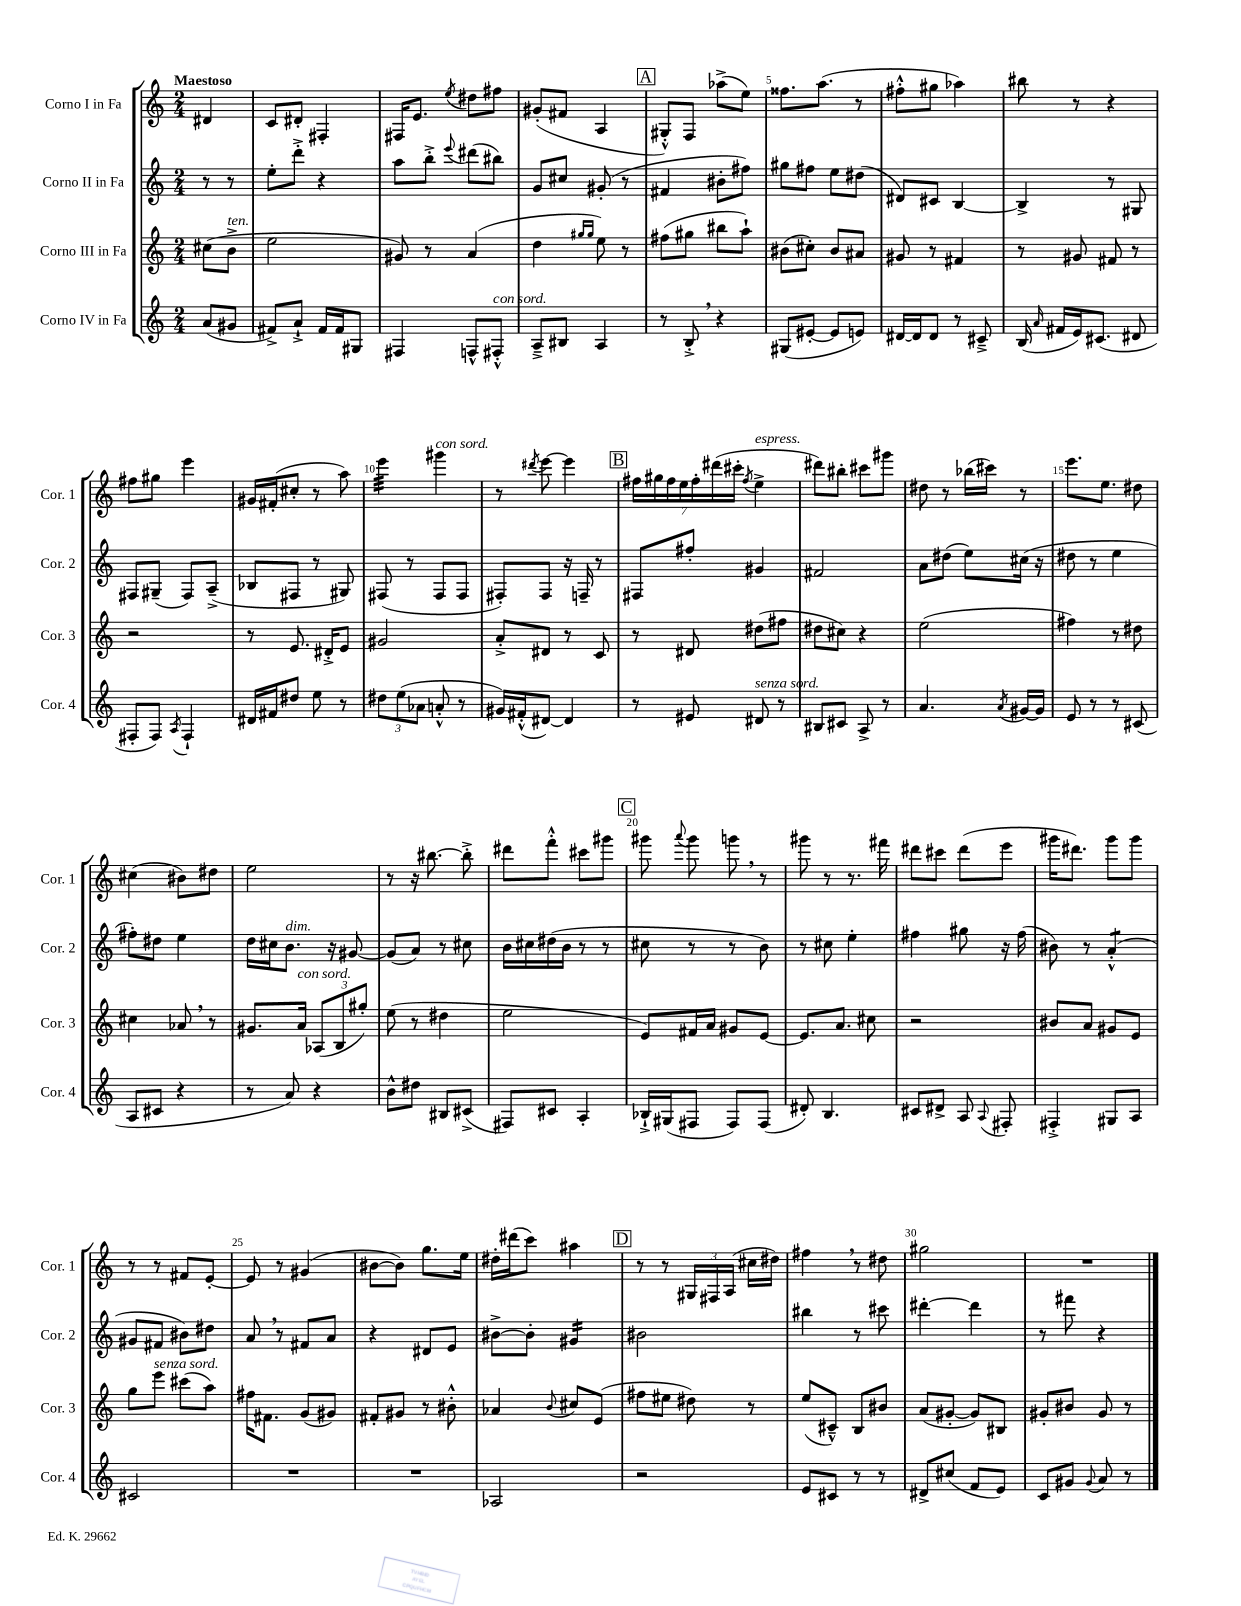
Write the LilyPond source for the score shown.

<<
\new StaffGroup <<
\new Staff = "s0" \with { instrumentName = "Corno I in Fa" shortInstrumentName = "Cor. 1" } {
    \clef treble \key c \major \numericTimeSignature \time 2/4 \partial 4 \tempo "Maestoso"
    \autoBeamOff dis'4 |
    c'8[ dis'8]-. fis4-. |
    fis16[ e'8.] \acciaccatura { e''8 } dis''8[ fis''8] |
    gis'8[-.( fis'8] a4 |
    \mark \markup { \box "A" } gis8[-.-^) f8] aes''8[->( e''8]) |
    fisis''8.[ a''8.]( r8 |
    fis''8[-.-^ gis''8] aes''4) |
    bis''8 r8 r4 |
    fis''8[ gis''8] e'''4 |
    gis'16[ fis'16-.( cis''8]-. r8 a''8) |
    e'''4:32 gis'''4^\markup { \italic "con sord." } |
    r8 \acciaccatura { dis'''8 } e'''8~ e'''4 |
    \mark \markup { \box "B" } \tuplet 7/4 { fis''16[ gis''16 fis''16 e''16 fis''16-. dis'''16( cis'''16]-. } \acciaccatura { fis''8 } e''4->^\markup { \italic "espress." } |
    dis'''8[) bis''8]-. cis'''8[ gis'''8] |
    dis''8 r8 bes''16[( cis'''16]) r8 |
    e'''8.[ e''8.] dis''8 |
    cis''4( bis'8[) dis''8] |
    e''2 |
    r8 r16 bis''8.~ bis''8-.-> |
    dis'''8[ f'''8]-.-^ cis'''8[ gis'''8] |
    \mark \markup { \box "C" } gis'''8 \appoggiatura { a'''8 } gis'''8 g'''8 \breathe r8 |
    gis'''8 r8 r8. fis'''16 |
    dis'''8[ cis'''8] dis'''8[( e'''8] |
    gis'''16[ dis'''8.]) gis'''8[ gis'''8] |
    r8 r8 fis'8[ e'8]~-. |
    e'8 r8 gis'4( |
    bis'8[~ bis'8]) g''8.[ e''16] |
    dis''16[-. dis'''16( c'''8]) ais''4 |
    \mark \markup { \box "D" } r8 r8 \tuplet 3/2 { gis16[ fis16 a16]( } cis''16[ dis''16]) |
    fis''4 \breathe r8 dis''8 |
    gis''2 |
    R2 \bar "|." |
}
\new Staff = "s1" \with { instrumentName = "Corno II in Fa" shortInstrumentName = "Cor. 2" } {
    \clef treble \key c \major \numericTimeSignature \time 2/4 \partial 4
    \autoBeamOff r8 r8 |
    e''8[-. d'''8]-.-> r4 |
    a''8[ b''8]-.-> \appoggiatura { e'''8 } dis'''8[( bis''8]) |
    g'8[ cis''8] gis'8-.( r8 |
    \mark \markup { \box "A" } fis'4 bis'8[-. fis''8]) |
    gis''8[ fis''8] e''8[ dis''8]( |
    dis'8[) cis'8] b4~ |
    b4-> r8 gis8 |
    fis8[ gis8]--( fis8[) a8]--->( |
    bes8[ fis8] r8 gis8) |
    fis8( r8 fis8[ fis8] |
    fis8[-.) fis8] r16 f16-- r8 |
    \mark \markup { \box "B" } fis8[ fis''8]-. gis'4 |
    fis'2 |
    a'8[ dis''8]( e''8[) cis''16]( r16 |
    dis''8 r8 e''4 |
    fis''8[-.) dis''8] e''4 |
    d''16[ cis''16 b'8.]^\markup { \italic "dim." } r16 gis'8~ |
    gis'8[( a'8]) r8 cis''8 |
    b'16[ cis''16 dis''16( b'16] r8 r8 |
    \mark \markup { \box "C" } cis''8 r8 r8 b'8) |
    r8 cis''8 e''4-. |
    fis''4 gis''8 r16 fis''16( |
    bis'8) r8 a'4:8-.-^( |
    gis'8[ fis'8] bis'8[) dis''8] |
    a'8 \breathe r8 fis'8[ a'8] |
    r4 dis'8[ e'8] |
    bis'8[~-> bis'8]-. gis'4:16 |
    \mark \markup { \box "D" } bis'2 |
    bis''4 r8 cis'''8 |
    dis'''4~-. dis'''4 |
    r8 fis'''8 r4 \bar "|." |
}
\new Staff = "s2" \with { instrumentName = "Corno III in Fa" shortInstrumentName = "Cor. 3" } {
    \clef treble \key c \major \numericTimeSignature \time 2/4 \partial 4
    \autoBeamOff cis''8[( b'8]->^\markup { \italic "ten." } |
    e''2 |
    gis'8) r8 a'4( |
    d''4 \grace { gis''16[ gis''16] } e''8) r8 |
    \mark \markup { \box "A" } fis''8[( gis''8] bis''8[ a''8]-!) |
    bis'8[( cis''8]-.) bis'8[ ais'8] |
    gis'8 r8 fis'4 |
    r8 gis'8 fis'8 r8 |
    r2 |
    r8 e'8. dis'16[-.-> e'8] |
    gis'2 |
    a'8[-.-> dis'8] r8 c'8 |
    \mark \markup { \box "B" } r8 dis'8 dis''8[( fis''8] |
    dis''8[ cis''8]) r4 |
    e''2( |
    fis''4) r8 dis''8 |
    cis''4 aes'8 \breathe r8 |
    gis'8.[ a'16]^\markup { \italic "con sord." } \tuplet 3/2 { aes8[( b8 gis''8]-.) } |
    e''8( r8 dis''4 |
    e''2 |
    \mark \markup { \box "C" } e'8[) fis'16 a'16] gis'8[ e'8]~ |
    e'8.[ a'8.] cis''8 |
    r2 |
    bis'8[ a'8] gis'8[ e'8] |
    g''8[ e'''8]^\markup { \italic "senza sord." } cis'''8[( a''8]) |
    fis''16[ fis'8.] g'8[( gis'8]) |
    fis'8[-. gis'8] r8 bis'8-.-^ |
    aes'4 \appoggiatura { b'8 } cis''8[ e'8]( |
    \mark \markup { \box "D" } fis''8[ eis''8] dis''8) r8 |
    e''8[( cis'8]---^) b8[ bis'8] |
    a'8[( gis'8]~-. gis'8[) bis8] |
    gis'8[-. bis'8] gis'8 r8 \bar "|." |
}
\new Staff = "s3" \with { instrumentName = "Corno IV in Fa" shortInstrumentName = "Cor. 4" } {
    \clef treble \key c \major \numericTimeSignature \time 2/4 \partial 4
    \autoBeamOff a'8[( gis'8] |
    fis'8[->) a'8]-!-> fis'16[ fis'16 gis8] |
    fis4 f8[-^ fis8]-.-^^\markup { \italic "con sord." } |
    a8[---> bis8] a4 |
    \mark \markup { \box "A" } r8 b8-.-> \breathe r4 |
    gis8[( eis'8]~-. eis'8[ e'8]) |
    dis'16[~ dis'16 dis'8] r8 cis'8---> |
    b16( \grace { a'16 } fis'16[ e'16) cis'8.]( dis'8 |
    fis8[-. fis8]) \acciaccatura { a8 } fis4-! |
    dis'16[ fis'16 dis''8] e''8 r8 |
    \tuplet 3/2 { dis''8[ e''8( aes'8] } a'8-.-^ r8 |
    gis'16[) fis'16-.-^( dis'8]~) dis'4 |
    \mark \markup { \box "B" } r8 eis'8 dis'8^\markup { \italic "senza sord." } r8 |
    bis8[ cis'8] a8-> r8 |
    a'4. \acciaccatura { a'8 } gis'16[~ gis'16] |
    e'8 r8 r8 cis'8( |
    a8[ cis'8] r4 |
    r8 a'8) r4 |
    b'8[-^ dis''8] bis8[ cis'8]->( |
    fis8[) cis'8] a4-. |
    \mark \markup { \box "C" } bes16[-!-> gis16( fis8] fis8[) fis8]( |
    dis'8-.) b4. |
    cis'8[ dis'8]-> a8 \appoggiatura { a8 } fis8-. |
    fis4-.-> gis8[ a8] |
    cis'2 |
    R2 |
    R2 |
    aes2 |
    \mark \markup { \box "D" } r2 |
    e'8[ cis'8] r8 r8 |
    dis'8[-> cis''8]( f'8[ e'8]) |
    c'8[ gis'8] \appoggiatura { gis'8 } a'8 r8 \bar "|." |
}
>>
>>
\layout { \context { \Score \override BarNumber.break-visibility = ##(#f #t #t) barNumberVisibility = #(every-nth-bar-number-visible 5) } }
